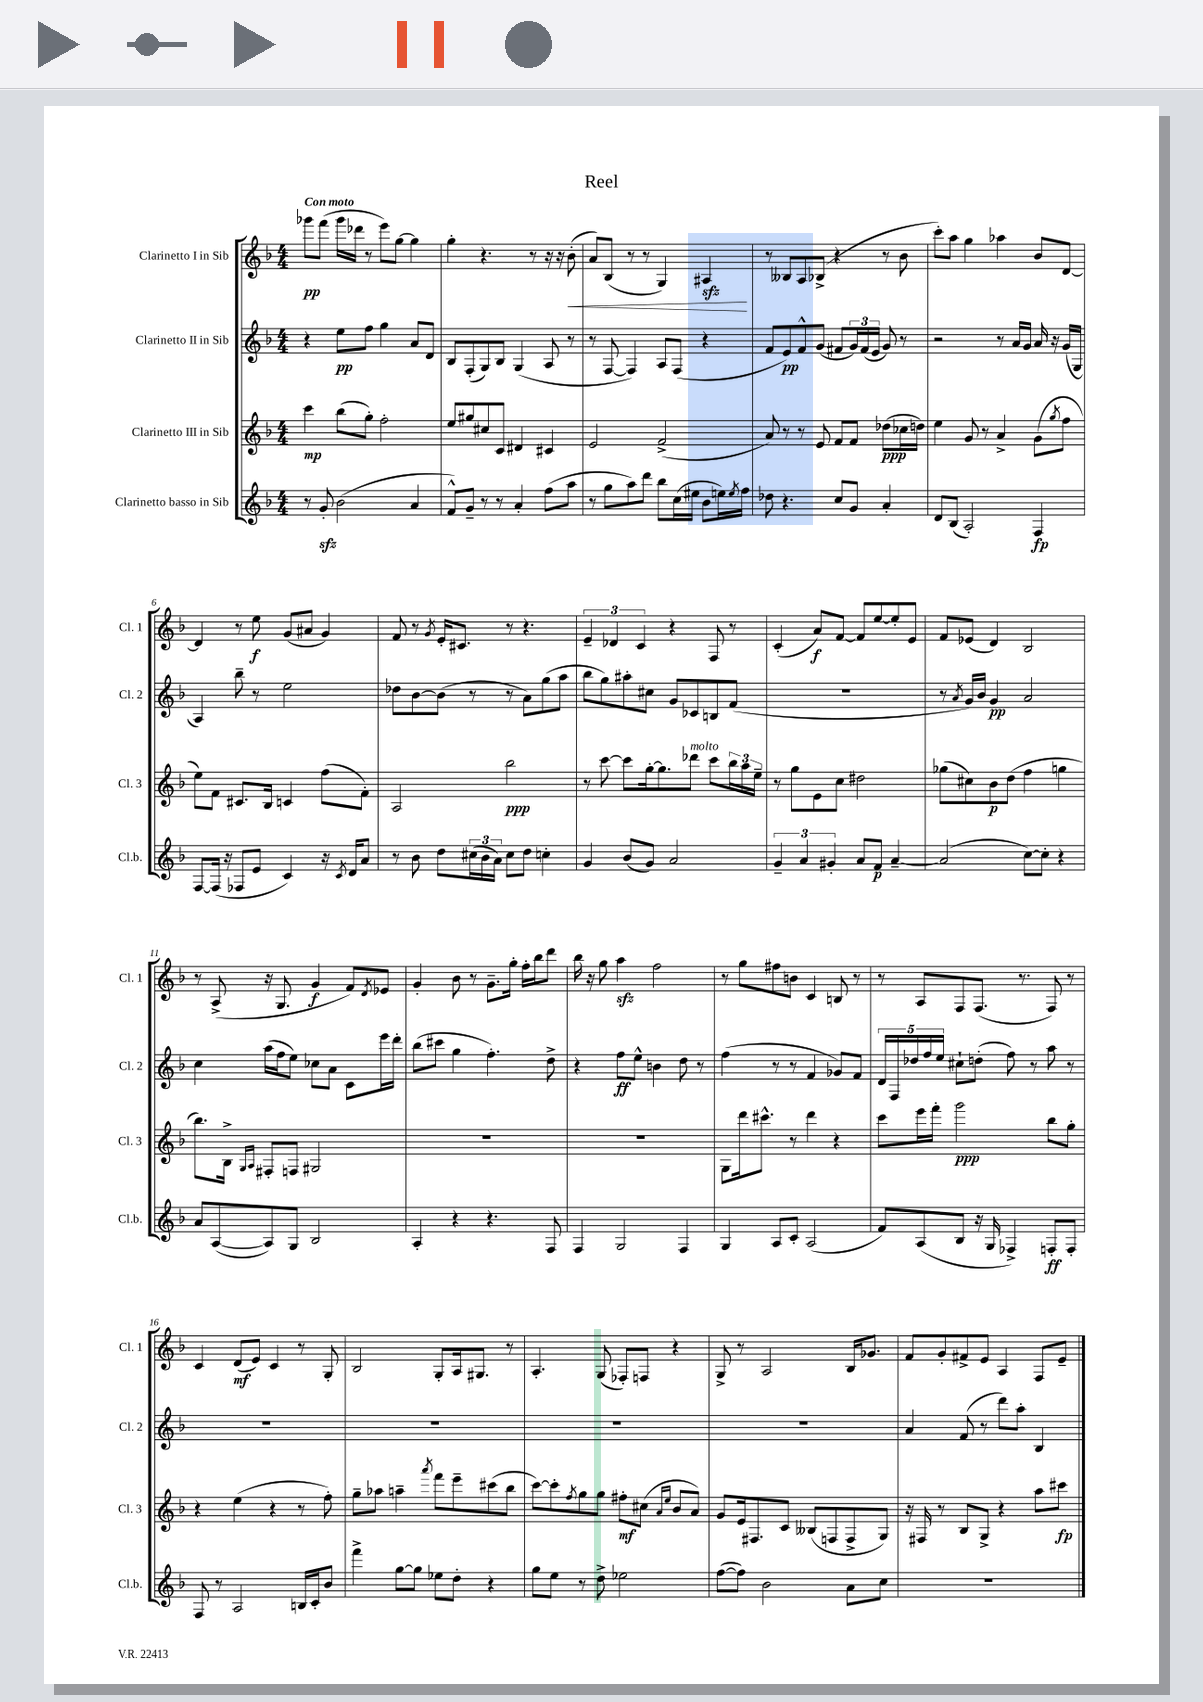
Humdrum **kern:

**kern	**dynam	**kern	**dynam	**kern	**dynam	**kern	**dynam
*part4	*part4	*part3	*part3	*part2	*part2	*part1	*part1
*staff4	*staff4	*staff3	*staff3	*staff2	*staff2	*staff1	*staff1
*I"Clarinetto basso in Sib	*	*I"Clarinetto III in Sib	*	*I"Clarinetto II in Sib	*	*I"Clarinetto I in Sib	*
*I'Cl.b.	*	*I'Cl. 3	*	*I'Cl. 2	*	*I'Cl. 1	*
*clefG2	*	*clefG2	*	*clefG2	*	*clefG2	*
*k[b-]	*	*k[b-]	*	*k[b-]	*	*k[b-]	*
*M4/4	*	*M4/4	*	*M4/4	*	*M4/4	*
=1	=1	=1	=1	=1	=1	=1	=1
!	!	!	!	!	!	!LO:TX:a:B:t=Con moto	!
8r	.	4ccc\	mp	4r	.	8ggg-X\L	pp
8gzz'/	.	.	.	.	.	(8fff\J	.
(2b-\	.	(8bb-\L	.	8ee\L	pp	16ggg-\LL	.
.	.	.	.	.	.	16ddd-X\JJ	.
.	.	8gg'\J)	.	8ff\J	.	8r	.
.	.	2ff'\	.	4gg\	.	8eee\L)	.
.	.	.	.	.	.	[8gg\J	.
4a/	.	.	.	8a/L	.	4gg\]	.
.	.	.	.	8d/J	.	.	.
=2	=2	=2	=2	=2	=2	=2	=2
8f^^/L)	.	8ee/L	.	8B-/L	.	4gg'\	.
8g~/J	.	8gg#X/	.	(8F'/	.	.	.
8r	.	8cc#X/	.	8G/)	.	4.r	.
8r	.	8c/J	.	8B-/J	.	.	.
4a'/	.	4d#X/	.	(4G/	.	.	.
.	.	.	.	.	.	8r	.
(8ff\L	.	4c#X/	.	8A/	.	16r	.
.	.	.	.	.	.	16r	.
!	!	!	!	!	!	!	!LO:HP:b
8aa\J	.	.	.	8r	.	(8b-'\	<
=3	=3	=3	=3	=3	=3	=3	=3
8r	.	2e/	.	8r	.	8a/L)	.
8gg\L	.	.	.	[8F/	.	(8B-/J	.
8aa\)	.	.	.	4F/])	.	8r	.
8ddd\J	.	.	.	.	.	8r	.
8bb-\L	.	(2f^/	.	8A/L	.	4G/)	.
(16cc\L	.	.	.	(8F/J	.	.	.
16ee#X\JJ	.	.	.	.	.	.	.
8b-\L	.	.	.	4r	.	4A#Xzz/	.
16een\L)	.	.	.	.	.	.	.
8qee/	.	.	.	.	.	.	.
16ff\JJ	.	.	.	.	.	.	.
.	.	.	.	.	.	.	[
=4	=4	=4	=4	=4	=4	=4	=4
8dd-X\	.	8a/)	.	8f/L	.	8r	.
4.r	.	8r	.	8e/)	pp	8B--X/L	.
.	.	8r	.	8f^^/	.	8A/	.
.	.	8e/	.	(8g/J	.	(8B-X^/J	.
8cc/L	.	8f/L	.	8f#X/L	.	4r	.
8g/J	.	8f/J	.	24g/L)	.	.	.
.	.	.	.	(24f#/	.	.	.
.	.	.	.	24e/JJ	.	.	.
4a'/	.	(8dd-X\L	ppp	8g/)	.	8r	.
.	.	16cc-X\L	.	8r	.	8b-\	.
.	.	16ddn\JJ)	.	.	.	.	.
=5	=5	=5	=5	=5	=5	=5	=5
8d/L	.	4ee\	.	2r	.	8ccc'\L)	.
(8B-/J	.	.	.	.	.	8aa\J	.
2A'/)	.	8g/	.	.	.	4gg\	.
.	.	8r	.	.	.	.	.
.	.	4a^/	.	8r	.	4aa-X\	.
.	.	.	.	16a/LL	.	.	.
.	.	.	.	16g/JJ	.	.	.
4F/	fp	(8g\L	.	16a/	.	8b-/L	.
.	.	.	.	16r	.	.	.
.	.	8qgg/	.	.	.	.	.
.	.	8ff\J	.	(16g/LL	.	[8d/J	.
.	.	.	.	16G/JJ	.	.	.
!!LO:LB:g=z
=6	=6	=6	=6	=6	=6	=6	=6
[8F/L	.	8ee\L)	.	4A/)	.	4d/]	.
(16F/Jk]	.	8f\J	.	.	.	.	.
16r	.	.	.	.	.	.	.
8F-X/L	.	8.c#X/L	.	8bb-~\	.	8r	.
8e/J	.	.	.	8r	.	8ee\	f
.	.	16B-/Jk	.	.	.	.	.
4c/)	.	4cn/	.	2ee\	.	(8g/L	.
.	.	.	.	.	.	8a#X/J	.
16r	.	(8ff\L	.	.	.	4g/)	.
8qc/	.	.	.	.	.	.	.
16d/KL	.	.	.	.	.	.	.
8a/J	.	8f'\J)	.	.	.	.	.
=7	=7	=7	=7	=7	=7	=7	=7
8r	.	2A/	.	8dd-X\L	.	8f/	.
8b-\	.	.	.	[8b-\	.	8r	.
.	.	.	.	.	.	8qg/	.
8dd\L	.	.	.	(8b-\J]	.	16e'/KL	.
.	.	.	.	.	.	8.c#X/J	.
(24cc#X\L	.	.	.	8r	.	.	.
24b-\	.	.	.	.	.	.	.
24a\JJ)	.	.	.	.	.	.	.
8cc#\L	.	2bb-\	ppp	8r	.	8r	.
8dd\J	.	.	.	8a\L)	.	4.r	.
4ccn'\	.	.	.	(8gg\	.	.	.
.	.	.	.	8aa\J	.	.	.
=8	=8	=8	=8	=8	=8	=8	=8
4g/	.	8r	.	8bb-\L	.	6e~/	.
.	.	[8ccc\	.	8gg\)	.	.	.
.	.	.	.	.	.	6d-X/	.
(8b-/L	.	8ccc\L]	.	8aa#X'\	.	.	.
.	.	.	.	.	.	6c/	.
8g/J)	.	[16gg'\k	.	8cc#X\J	.	.	.
.	.	8.gg\]	.	.	.	.	.
2a/	.	.	.	8g/L	.	4r	.
!	!	!LO:TX:a:i:t=molto	!	!	!	!	!
.	.	8ddd-X\J	.	8c-X/	.	.	.
.	.	8ccc\L	.	8Bn/	.	8F/	.
.	.	24bb-\L	.	(8f/J	.	8r	.
.	.	24aa\	.	.	.	.	.
.	.	24ee~\JJ	.	.	.	.	.
=9	=9	=9	=9	=9	=9	=9	=9
6g~/	.	8r	.	1r	.	(4c'/	.
.	.	8gg\L	.	.	.	.	.
6a/	.	.	.	.	.	.	.
.	.	8e\	.	.	.	8a/L)	f
6g#X'/	.	.	.	.	.	.	.
.	.	8cc\J	.	.	.	[8f/J	.
8a/L	.	2dd#X\	.	.	.	8f/L]	.
8f/J	p	.	.	.	.	[8ee/	.
[4a~/	.	.	.	.	.	8ee'/]	.
.	.	.	.	.	.	8e/J	.
=10	=10	=10	=10	=10	=10	=10	=10
(2a/]	.	(8gg-X\L	.	8r	.	8f/L	.
.	.	.	.	8qa/	.	.	.
.	.	8cc#X\)	.	16g/LL)	.	(8e-X/J	.
.	.	.	.	16b-/JJ	.	.	.
.	.	8b-\	p	4g/	pp	4d/)	.
.	.	(8dd\J	.	.	.	.	.
[8cc\L)	.	4ff\	.	2a/	.	2B-/	.
8cc'\J]	.	.	.	.	.	.	.
4r	.	4ggn\	.	.	.	.	.
!!LO:LB:g=z
=11	=11	=11	=11	=11	=11	=11	=11
8a/L	.	8.bb-\L)	.	4cc\	.	8r	.
([8A/	.	.	.	.	.	(8A^/	.
.	.	16B-^\Jk	.	.	.	.	.
.	.	16qqG/LL	.	.	.	.	.
.	.	16qqA/JJ	.	.	.	.	.
8A/])	.	8F#X'/L	.	(16aa\LL	.	16r	.
.	.	.	.	16ff\J	.	8.G/	.
8G/J	.	8Fn/J	.	8ee\J)	.	.	.
2B-/	.	2G#X/	.	8cc-X\L	.	4g/	f
.	.	.	.	8a\J	.	.	.
.	.	.	.	8c\L	.	8f/L)	.
.	.	.	.	.	.	8qd/	.
.	.	.	.	16eee\L	.	8e-X/J	.
.	.	.	.	16ddd'\JJ	.	.	.
=12	=12	=12	=12	=12	=12	=12	=12
4A'/	.	1r	.	(8bb-\L	.	4g'/	.
.	.	.	.	8ccc#X\J	.	.	.
4r	.	.	.	4gg\	.	8b-\	.
.	.	.	.	.	.	8r	.
4.r	.	.	.	4.ff'\)	.	8.g~\L	.
.	.	.	.	.	.	16gg'\Jk	.
.	.	.	.	.	.	16ff'\LL	.
.	.	.	.	.	.	16bb-\J	.
8F/	.	.	.	8dd^\	.	8ddd\J	.
=13	=13	=13	=13	=13	=13	=13	=13
4F/	.	1r	.	4r	.	16bb-\	.
.	.	.	.	.	.	16r	.
.	.	.	.	.	.	8gg\	.
2G/	.	.	.	8ff\L	ff	4aazz\	.
.	.	.	.	8ee^^\J	.	.	.
.	.	.	.	4bn\	.	2ff\	.
4F/	.	.	.	8dd\	.	.	.
.	.	.	.	8r	.	.	.
=14	=14	=14	=14	=14	=14	=14	=14
4G/	.	8G\L	.	(4ff\	.	8r	.
.	.	16ddd\k	.	.	.	8gg\L	.
.	.	8.ccc#X^^\J	.	.	.	.	.
8A/L	.	.	.	8r	.	8ff#X\	.
8c'/J	.	8r	.	8r	.	8bn\J	.
(2A/	.	4ddd\	.	4f/	.	4c/	.
.	.	4r	.	8g-X/L)	.	8Bn/	.
.	.	.	.	8f/J	.	8r	.
=15	=15	=15	=15	=15	=15	=15	=15
8f/L)	.	8ccc\L	.	20d/LL	.	8r	.
.	.	.	.	20F/	.	.	.
.	.	.	.	20dd-X/	.	.	.
(8A/	.	16eee\L	.	.	.	8A/L	.
.	.	.	.	20ff/	.	.	.
.	.	16fff'\JJ	.	.	.	.	.
.	.	.	.	20ee/JJ	.	.	.
8B-/J	.	2ggg\	ppp	8cc#X`\L	.	8F/	.
16r	.	.	.	(8ddn'\J	.	(8.F/J	.
16G/	.	.	.	.	.	.	.
4F-X^/)	.	.	.	8ff\)	.	.	.
.	.	.	.	.	.	8.r	.
.	.	.	.	8r	.	.	.
8Fn'/L	ff	8bb-\L	.	8aa\	.	8F/)	.
8F'/J	.	8gg'\J	.	8r	.	8r	.
!!LO:LB:g=z
=16	=16	=16	=16	=16	=16	=16	=16
8F/	.	4r	.	1r	.	4c/	.
8r	.	.	.	.	.	.	.
2A/	.	(4ee\	.	.	.	(8d/L	mf
.	.	.	.	.	.	8e/J)	.
.	.	4r	.	.	.	4c/	.
16Bn/LL	.	8r	.	.	.	8r	.
16c'/J	.	.	.	.	.	.	.
8b-/J	.	8ff'\)	.	.	.	8G'/	.
=17	=17	=17	=17	=17	=17	=17	=17
4fff^\	.	8gg~\L	.	1r	.	2B-/	.
.	.	8aa-X\J	.	.	.	.	.
[8gg\L	.	4aan~\	.	.	.	.	.
8gg\J]	.	.	.	.	.	.	.
.	.	8qaaa/	.	.	.	.	.
8ee-X\L	.	8fff\L	.	.	.	8G'/L	.
8dd'\J	.	8eee~\	.	.	.	16A/k	.
.	.	.	.	.	.	8.G#X/J	.
4r	.	(8ccc#X\	.	.	.	.	.
.	.	8bb-\J	.	.	.	8r	.
=18	=18	=18	=18	=18	=18	=18	=18
8gg\L	.	[8ccc\L)	.	1r	.	4.A'/	.
8ee\J	.	8ccc'\]	.	.	.	.	.
.	.	8qff/	.	.	.	.	.
8r	.	8gg\	.	.	.	.	.
8dd^\	.	8gg\J	.	.	.	(8G/	.
2ee-X\	.	8ff#X'\L	mf	.	.	8F-X'/L)	.
.	.	(8cc#X\J	.	.	.	8Fn/J	.
.	.	16qqa/LL	.	.	.	.	.
.	.	16qqee/JJ	.	.	.	.	.
.	.	8b-/L	.	.	.	4r	.
.	.	8a/J)	.	.	.	.	.
=19	=19	=19	=19	=19	=19	=19	=19
([8ff\L	.	8g/L	.	1r	.	8G^/	.
8ff\J])	.	16e/k	.	.	.	8r	.
.	.	8.F#X/	.	.	.	.	.
2b-\	.	.	.	.	.	2A/	.
.	.	8c/J	.	.	.	.	.
.	.	(8B--X/L	.	.	.	.	.
.	.	8Fn/	.	.	.	.	.
8a\L	.	8F^/	.	.	.	16B-/KL	.
.	.	.	.	.	.	8.g-X/J	.
8cc\J	.	8G/J)	.	.	.	.	.
=20	=20	=20	=20	=20	=20	=20	=20
1r	.	16r	.	4a/	.	8f/L	.
.	.	16F#X/	.	.	.	.	.
.	.	8r	.	.	.	8g'/	.
.	.	8B-/L	.	(8f/	.	8f#X^/	.
.	.	8G^/J	.	8r	.	8e/J	.
.	.	4r	.	8ddd\L)	.	4A/	.
.	.	.	.	8aa'\J	.	.	.
.	.	8aa\L	.	4B-/	.	8F/L	.
.	.	8ccc#X\J	fp	.	.	8e~/J	.
==	==	==	==	==	==	==	==
*-	*-	*-	*-	*-	*-	*-	*-
